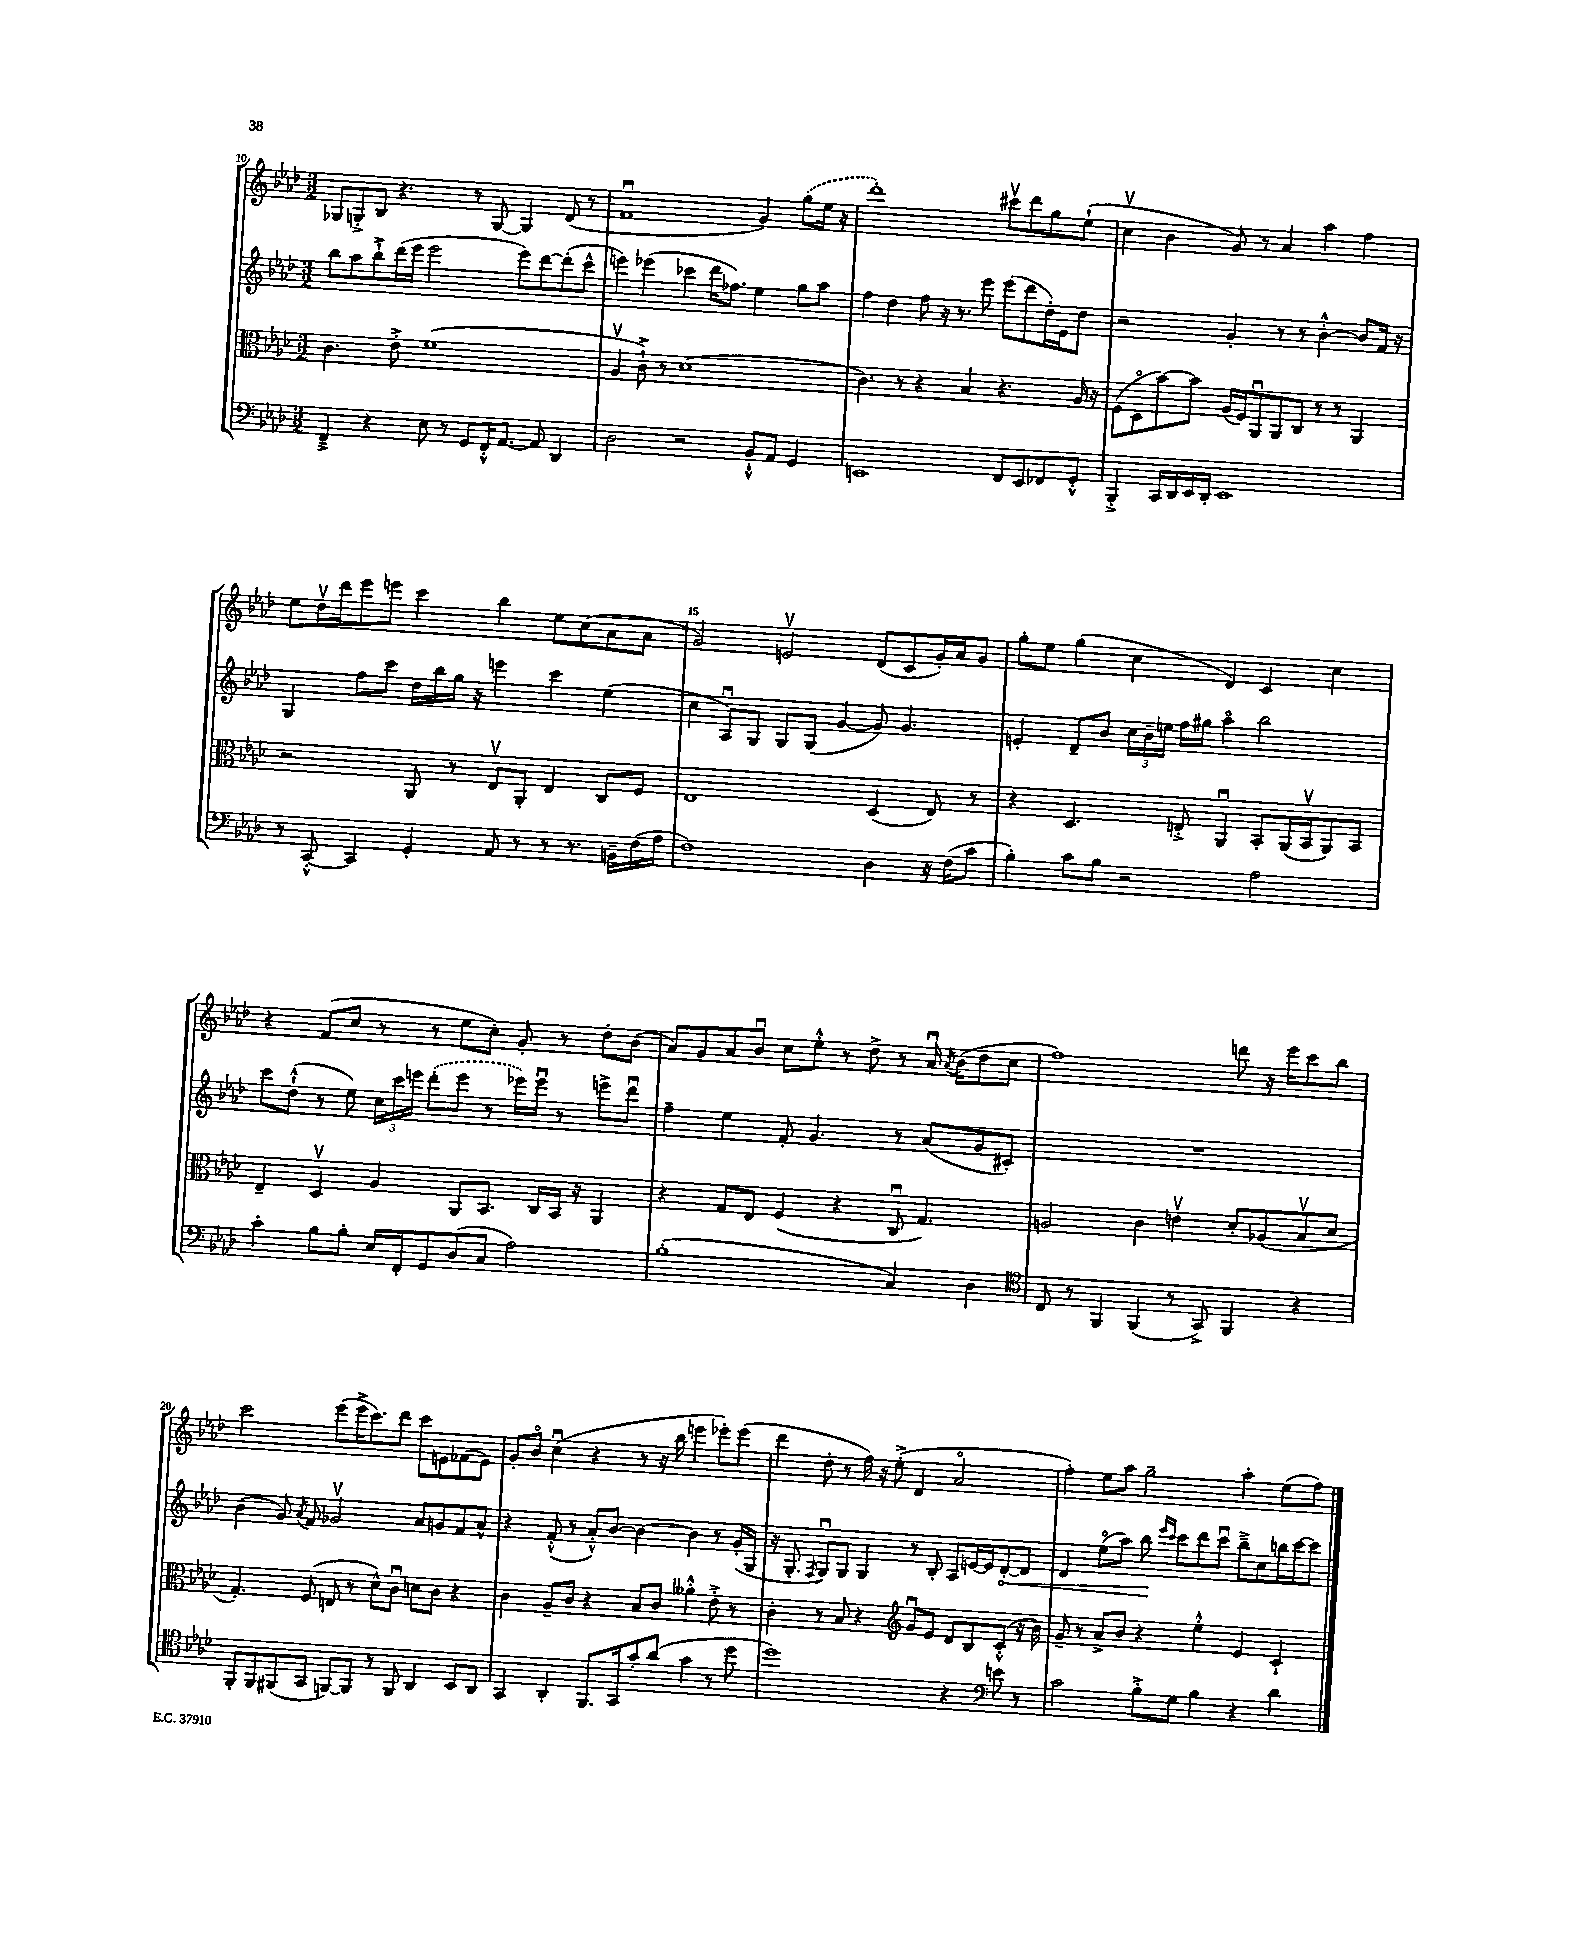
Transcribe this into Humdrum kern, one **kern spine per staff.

**kern	**kern	**kern	**kern
*staff4	*staff3	*staff2	*staff1
*clefF4	*clefC3	*clefG2	*clefG2
*k[b-e-a-d-]	*k[b-e-a-d-]	*k[b-e-a-d-]	*k[b-e-a-d-]
*M3/2	*M3/2	*M3/2	*M3/2
4FF~^	4.c	8bb-	8G-
.	.	8aa-	8G'^
4r	.	8bb-`^	8B-
.	8e-'^	(16ddd-	4.r
.	.	16eee-	.
8E-	(1f	2eee-	.
8r	.	.	.
8GG	.	.	8r
16FF'^^	.	.	[8G
[8.AA-	.	.	.
.	.	8eee-)	4G]
8AA-]	.	[8ddd-	.
4DD-	.	(8ddd-']	(8d-
.	.	8ccc^^	8r
=	=	=	=
2D-	4A-v	4eee)	1fu
.	8c`^)	(4eee-	.
.	8r	.	.
2r	(1d-	4ccc-	.
.	.	16ddd-	.
.	.	8.ff-)	.
8BB-`^^	.	4ee-	4g)
8AA-	.	.	.
4GG	.	8gg	(8gg
.	.	8aa-	16ee-
.	.	.	16r
=	=	=	=
1EE	4.c)	4ff	1ddd-')
.	.	4dd-	.
.	8r	.	.
.	4r	8ff	.
.	.	16r	.
.	.	8.r	.
.	4B-	.	.
.	.	8eee-	.
8FF	4.r	(8eee-	8ccc#v
8EE	.	8ddd-	8ddd-
8FF-	.	16dd-')	8gg
.	.	16e-	.
8GG'^^	16A-	8dd-	(8ee-`
.	16r	.	.
=	=	=	=
4BBB-'^	(8F	2r	4ccv
.	8D-o	.	.
16CC	[8b-)	.	4b-
16DD-	.	.	.
16EE-	8b-]	.	.
16DD-'	.	.	.
1EE-	(16A-	4g'	8g)
.	16F)	.	.
.	8AA-u	.	8r
.	8AA-	8r	4a-
.	8C	8r	.
.	8r	[4b-'^^	4aa-
.	8r	.	.
.	4AA-	8b-]	4ff
.	.	16f	.
.	.	16r	.
=	=	=	=
8r	2r	4G	8ee-
[8CC'^^	.	.	16dd-v
.	.	.	16ddd-
4CC]	.	8ff	8eee-
.	.	8ccc	8eee
4GG'	8AA-	16dd-	4ccc
.	.	16bb-	.
.	8r	16gg	.
.	.	16r	.
8AA-	8E-v	4eee	4bb-
8r	8AA-'	.	.
8r	4E-	4ccc	8ee-
8.r	.	.	(8cc
.	8C	(4ee-	8a-
16BB~	.	.	.
(16F	8F	.	8a-
16A-	.	.	.
=	=	=	=
1F)	1E-	4cc	2g)
.	.	8A-u)	.
.	.	8G	.
.	.	8G	2ev
.	.	(8G	.
.	.	[4g	.
4D-	(4D-	8g])	(8d-
.	.	4.g	8c
16r	8E-)	.	16g')
(16F	.	.	16a-
8c	8r	.	8g
=	=	=	=
4B-')	4r	4e'	8gg'
.	.	.	8ee-
8c	4.D-	8d-~	(4gg
8B-	.	8b-	.
2r	.	24cc	4cc
.	.	24b-~	.
.	.	24ee	.
.	8E'^	16ff	.
.	.	16gg#	.
.	4AA-u	4aa-o	4d-)
2A-	8BB-'	2bb-	4c
.	(16AA-	.	.
.	16BB-v	.	.
.	8AA-)	.	4cc
.	8BB-	.	.
=	=	=	=
4c'	4E-~	8ccc	4r
.	.	(8dd-`^^	.
8B-	4D-v	8r	(8f
8B-'	.	8ee-)	8cc
16E-	4A-	24cc	8r
.	.	24ccc	.
16FF'	.	.	.
.	.	24eee	.
8GG	.	(8ddd-'	8r
(8D-	8AA-	8eee	8ee-
8C	8.BB-	8r	8cc')
2A-)	.	16eee-)	8g'
.	16C	16eee-u	.
.	16BB-	8r	8r
.	16r	.	.
.	4AA-	8eee^	8dd-'
.	.	8ddd-u	(8b-
=	=	=	=
(1B-'	4r	4ff~	8a-)
.	.	.	8g
.	8G	4ee-	8a-
.	8E-	.	8b-u
.	(4F	8f'	8cc
.	.	4.g	8ee-'^^
.	4r	.	8r
.	.	.	8dd-^
4C)	8Cu	8r	8r
.	4.G)	(8a-	16a-u
.	.	.	8qa-
.	.	.	(16b-
4D-	.	8g	8dd-
.	.	8c#')	8cc
=	=	=	=
*clefC4	*	*	*
8C	2A	1.r	1ff)
8r	.	.	.
4FF	.	.	.
(4FF	4c	.	.
8r	4ev	.	.
8GG^)	.	.	.
4FF	8d-'	.	8ddd
.	(8A-	.	16r
.	.	.	16eee-
4r	8B-v	.	8ccc
.	8d-	.	8bb-
=	=	=	=
8FF'	4.G')	(4b-	2ccc
8FF	.	.	.
(8FF#	.	8g)	.
.	.	8qa-	.
8GG	(8F	8f	.
[8FF)	8E	2g-v	(8eee-
8FF]	8r	.	16eee-^
.	.	.	8.ccc)
8r	8d-^^)	.	.
8FF	8cu	.	8ddd-
4AA-	8d	8a-	8ccc
.	8c	8g	8e
8BB-	4r	8f	(8f-
8AA-	.	8a-^^	8e)
=	=	=	=
4GG	4c	4r	8g'
.	.	.	8b-o
4AA-'	8A-~	(8f'^^	(4ccu
.	8c	8r	.
8.FF	4r	8a-'^^)	4r
.	.	[8b-	.
16GG	.	.	.
8g'	8B-	4b-_	8r
(8a-	8c	.	16r
.	.	.	16bb-
4g	4a--'^^	4b-]	4eee
8r	8e-'^	8r	8eee-')
8dd-	8r	(16g'	(8eee-
.	.	16G	.
=	=	=	=
1dd-)	4c'	16r	4ddd-
.	.	8.G'	.
.	.	8qF	.
.	8r	8Gu)	8dd-'
.	8B-	8G	8r
.	4r	4G	16ff)
.	.	.	16r
.	.	.	(8ee-'^
*	*clefG2	*	*
.	8gu	8r	4d-
.	8e-	8B-'	.
4r	8d-	8A-	2a-o
.	8B-	[16e	.
.	.	16e]	.
*clefF4	*	*	*
8e	(8c'^^	[8d-'	.
8r	16r	8d-]	.
.	16b-)	.	.
=	=	=	=
2c	8g~	4d-	4ff')
.	8r	.	.
.	8a-^	(8ee-o	8ee-
.	8b-	8aa-)	8aa-
8B-'^	4r	8bb-	2gg~
.	.	16qqeee-	.
.	.	16qqccc	.
8G	.	8ccc	.
4B-	4ee-'^^	8ddd-	.
.	.	8cccu	.
4r	4e-	8bb-~^	4aa-'
.	.	8cc	.
4d-	4c`	16bb	(8ee-
.	.	[16ccc	.
.	.	8ccc]	8ff)
==	==	==	==
*-	*-	*-	*-
